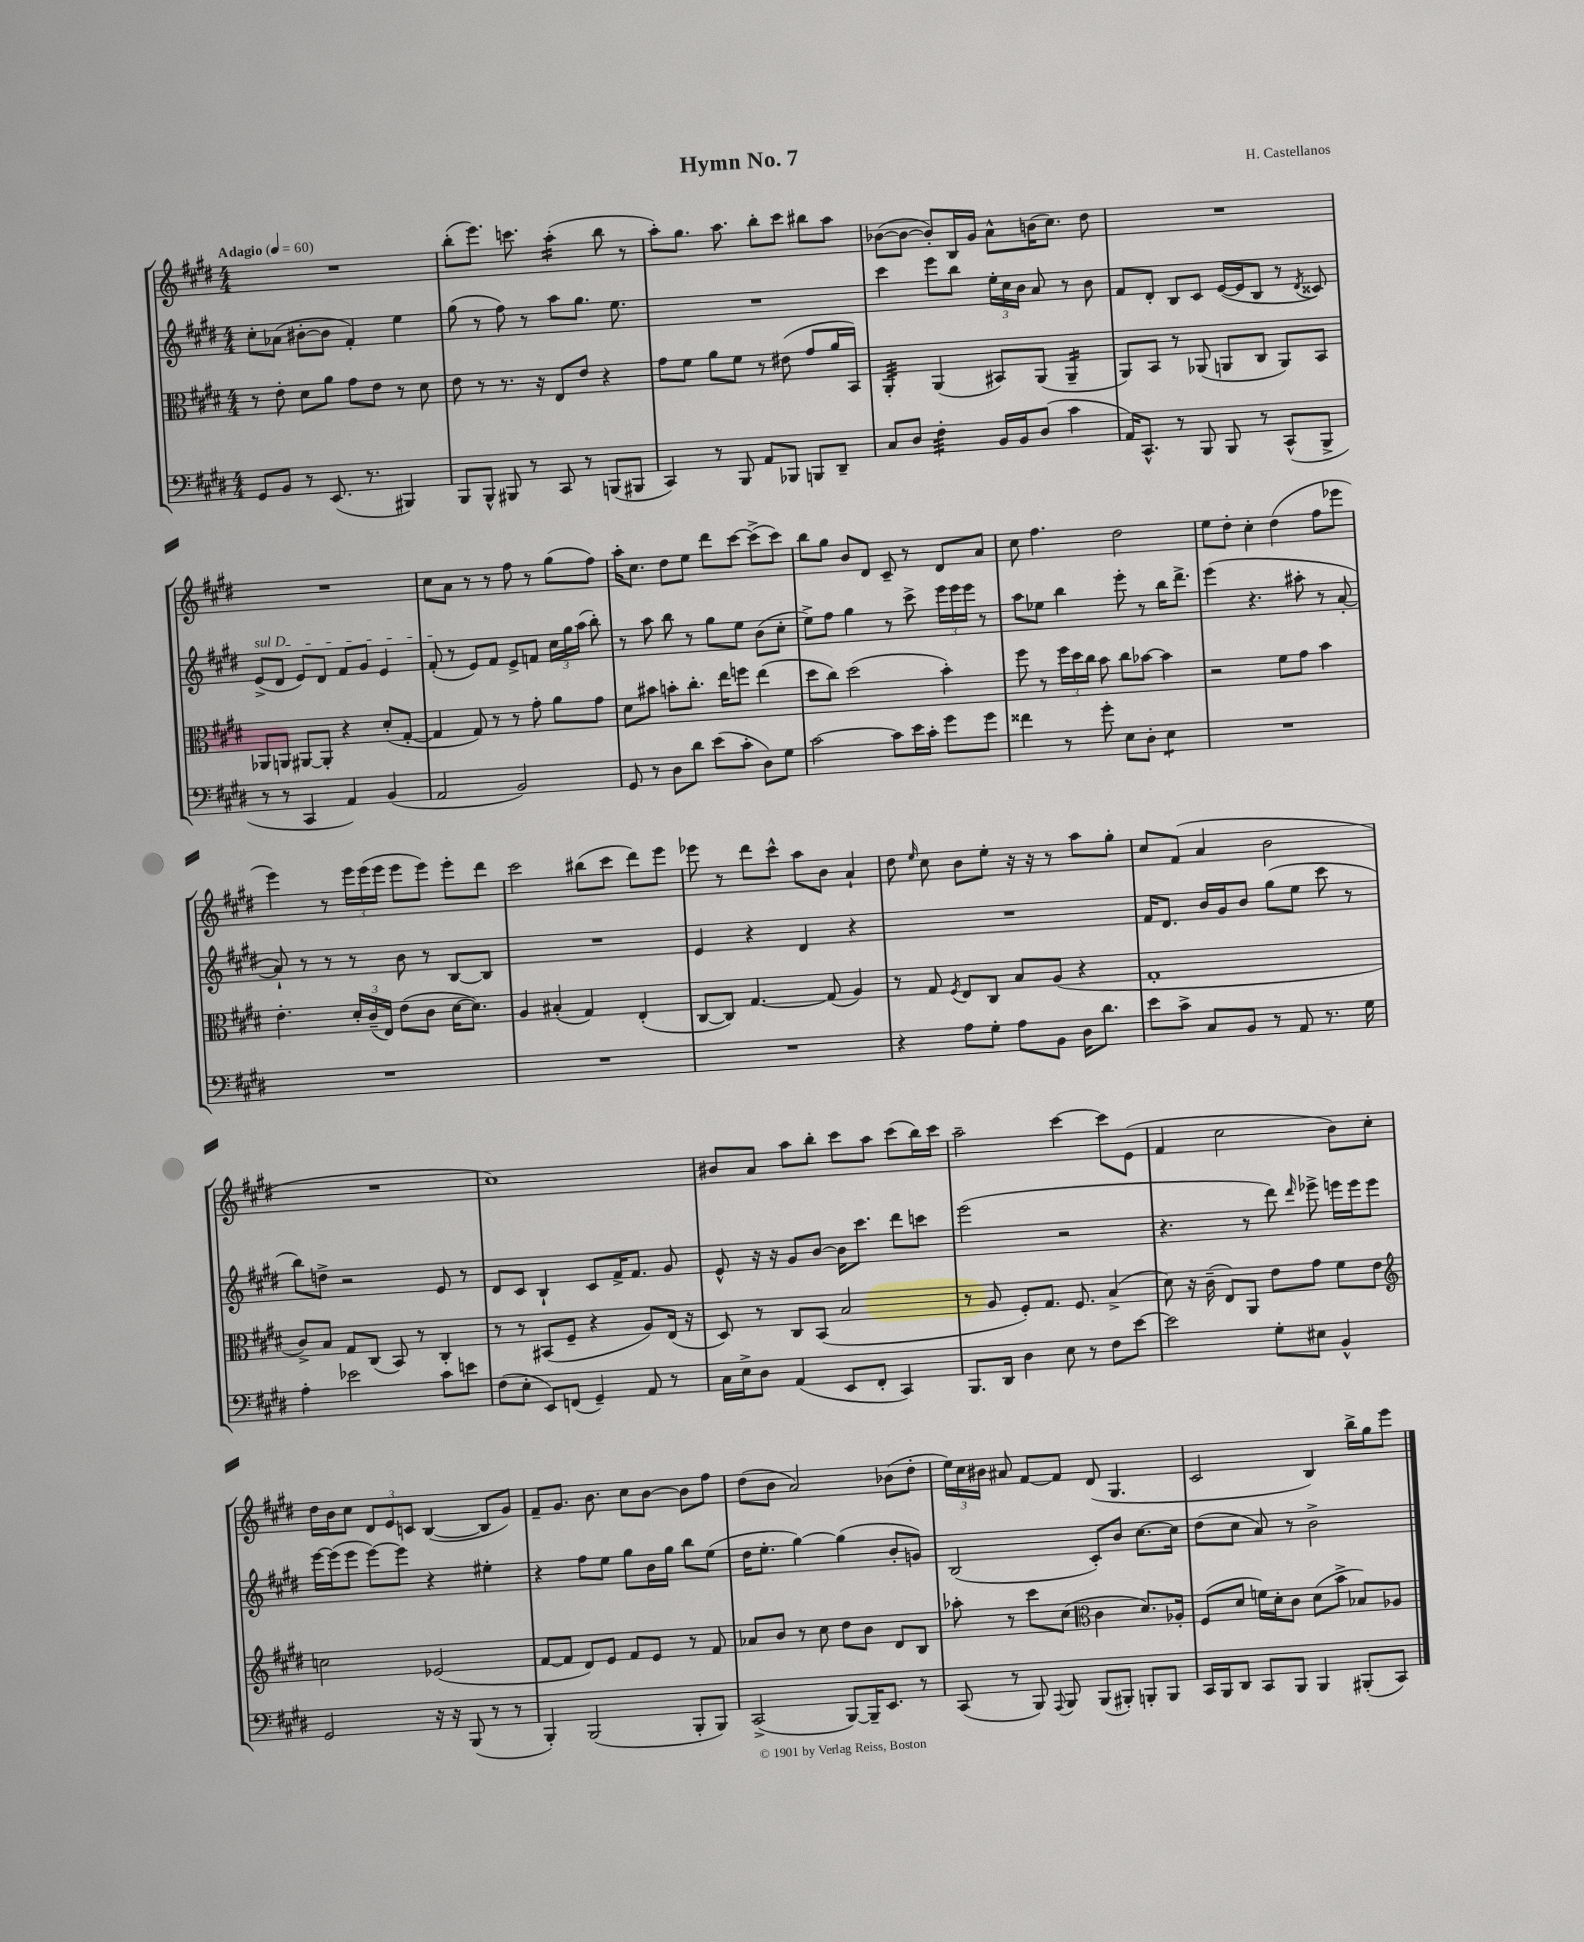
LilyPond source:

\header { title = "Hymn No. 7" composer = "H. Castellanos" }
<<
\new StaffGroup <<
\new Staff = "s0" {
    \clef treble \key e \major \numericTimeSignature \time 4/4 \tempo "Adagio" 4 = 60
    \autoBeamOff R1 |
    b''8[-.( e'''8.]) c'''8. a''4:16-.( b''8 r8 |
    a''8[-.) gis''8.] a''8. b''8[-. cis'''8] bis''8[ a''8] |
    bes'8[~( bes'8]~ bes'8[-.) b16 gis'16] a'8[-^ b'16( cis''8.]) dis''8 |
    R1 |
    R1 |
    cis''8[ a'8] r8 r8 fis''8 r8 gis''8[( fis''8]) |
    a''16[-. cis''8.] dis''8[ e''8] dis'''8[ cis'''8]~ cis'''8[->( cis'''8]) |
    b''8[ gis''8] b'8[ dis'8] cis'8-- r8 dis'8[ a'8] |
    cis''8 fis''4. dis''2 |
    e''8[ dis''8]-. cis''4-. dis''4( fis''8[ ees'''8] |
    e'''4) r8 \tuplet 3/2 { e'''16[ e'''16( e'''16] } e'''8[ e'''8]) e'''8[-. dis'''8] |
    cis'''2 bis''8[( cis'''8] dis'''8[) e'''8] |
    ees'''8 r8 dis'''8[ cis'''8]-^ a''8[ b'8] a'4-! |
    dis''8 \grace { e''16 } cis''8 b'8[ e''8]-. r16 r16 r8 a''8[ gis''8]-. |
    cis''8[ fis'8]( a'4 b'2 |
    R1 |
    cis''1) |
    bis'8[ a'8] a''8[ b''8]-. cis'''8[ a''8] cis'''8[( b''16) cis'''16] |
    a''2-- cis'''4~ cis'''8[ e'8]( |
    fis'4 cis''2 b'8[) cis''8]-. |
    dis''16[ b'16 cis''8] \tuplet 3/2 { dis'8[ e'8 c'8] } b4~( b8[ gis'8]) |
    fis'8[-- gis'8.] b'8. cis''8[ b'8]~ b'8[ fis''8] |
    dis''8[( b'8] a'2) bes'8[( dis''8]-. |
    \tuplet 3/2 { e''16[) cis''16 bis'16] } ais'8 fis'8[~ fis'8] dis'8( gis4. |
    cis'2 b4) b''16[-> gis''16 e'''8] \bar "|." |
}
\new Staff = "s1" {
    \clef treble \key e \major \numericTimeSignature \time 4/4
    \autoBeamOff cis''8[-. aes'8]( bis'8[~-. bis'8] fis'4-.) e''4 |
    gis''8( r8 fis''8) r8 a''8[ gis''8.] e''8. |
    R1 |
    cis'''4 e'''8[ b''8] \tuplet 3/2 { e''16[-. cis''16 b'16] } a'8 r8 b'8 |
    fis'8[ dis'8]-. b8[ cis'8] e'16[~( e'16 b8] r8 \acciaccatura { dis'8 } cisis'8) |
    \once \override TextSpanner.bound-details.left.text = \markup { \italic "sul D" } e'8[->\startTextSpan( dis'8] e'8[) dis'8] fis'8[ gis'8] e'4 |
    fis'8-.\stopTextSpan( r8 e'8[) fis'8] e'8[-> f'8] \tuplet 3/2 { cis''16[ gis''16 a''16]( } b''8-.) |
    r8 a''8 b''8 r8 gis''8[ e''8] b'8[( cis''8]-. |
    e''8[->) fis''8] gis''4 r8 cis'''8-> \tuplet 3/2 { e'''16[ e'''16 e'''16] } r8 |
    a''8[ ees''8] b''4 e'''8-. r8 b''16[ dis'''8.]-> |
    e'''4( r4. ais''8-. r8 a'8~-. |
    a'8-!) r8 r8 r8 b'8 r8 b8[~ b8] |
    R1 |
    e'4 r4 dis'4 r4 |
    R1 |
    fis'16[ dis'8.] b'16[ gis'16 b'8] gis''8[( e''8] cis'''8 r8 |
    b''8[) d''8]-> r2 e'8 r8 |
    dis'8[ cis'8] b4-! cis'8[ fis'16-> fis'8.] gis'8 |
    e'8-^ r16 r16 gis'8[ b'8]~ b'16[ cis'''8.] dis'''8[ c'''8] |
    e'''2( r2 |
    r4. r8 dis'''8) \grace { dis'''16 } ees'''8-> e'''16[ e'''16 e'''8] |
    e'''16[~ e'''16( e'''8] e'''8[~) e'''8] r4 eis''4-. |
    r4 fis''8[ e''8] gis''8[ b'16 gis''16] b''8[ e''8]( |
    dis''16[ e''8.]-. gis''4~) gis''4( b'8[-. g'8]) |
    b2( cis'8[-.) b'8] cis''8.[~ cis''16] |
    dis''8[( cis''8] a'8) r8 b'2-> \bar "|." |
}
\new Staff = "s2" {
    \clef alto \key e \major \numericTimeSignature \time 4/4
    \autoBeamOff r8 e'8-. dis'8[ a'8] gis'8[ e'8] r8 dis'8 |
    e'8 r8 r8. r16 e8[ e'8] r4 |
    gis'8[ fis'8] a'8[ fis'8] r8 eis'8( gis'8[ a'16 b,16]) |
    a,4:32-. a,4( bis,8[) a,8]( a,4:16-- |
    a,8[) b,8] r8 aes,8( a,8[ cis8] a,8[) b,8] |
    aes,8[ a,8] ais,8[~ ais,8]-. r4 dis'8[-.( gis8]~-. |
    gis4 gis8) r8 r8 gis'8-. a'8[ gis'8] |
    dis'8[ bis'8] b'8[-. cis''8.]-. e''16[ f''8] e''4( |
    dis''8[ cis''8]) dis''2( b'4-.) |
    fis''8 r8 \tuplet 3/2 { fis''16[ dis''16 cis''16] } b'8 cis''8[ bes'8]~ bes'4 |
    r2 fis'8[ gis'8] b'4 |
    e'4.-. \tuplet 3/2 { dis'16[-. cis'16--( e16]) } e'8[( cis'8] dis'16[~ dis'8.]) |
    a4 bis4-.( gis4) e4-.( |
    cis8[~ cis8]) gis4.~ gis8( a4) |
    r8 gis8 \acciaccatura { fis8 } e8[ cis8] b8[ a8]( r4 |
    gis1-. |
    cis'8[->) b8] gis8[ cis8]( b,8) r8 cis4-. |
    r8 r8 bis,8[( fis8]-- r4 a8[) e16]( r16 |
    dis8) r8 cis8[ b,8]( b2 |
    r8 a8 fis8[-.) gis8.] fis8. b4->( |
    dis'8) r16 cis'16--( e8[) a,8] e'8[ gis'8] fis'8[ e'8] |
    \clef treble c''2 ees'2( |
    fis'8[~ fis'8] dis'8[) e'8] fis'8[ e'8] r8 fis'8 |
    aes'8[ b'8] r8 cis''8 dis''8[ b'8] dis'8[ b8] |
    aes''8-. r8 cis'''8[ cis''8]( \clef alto cis'4 dis'8.[) aes16]-. |
    fis8[( dis'8] f'16[) dis'16-. cis'8] dis'8[( b'8]-> bes8[) aes8] \bar "|." |
}
\new Staff = "s3" {
    \clef bass \key e \major \numericTimeSignature \time 4/4
    \autoBeamOff gis,8[ b,8] r8 e,8.( r8. bis,,4) |
    b,,8[ b,,8]-^ bis,,8 r8 cis,8 r8 b,,8[( bis,,8] |
    cis,4) r8 b,,8 a,8[ bes,,8] b,,8[ dis,8]-- |
    cis8[ dis8] fis4:32-. b,16[ b,16 dis8]( cis'4 |
    a,16[) cis,8.]-^ r8 b,,8 b,,8 r8 cis,8[-^( b,,8]-> |
    r8 r8 cis,4 a,4) b,4( |
    a,2 b,2) |
    gis,8 r8 dis8[ dis'8] e'8[( cis'8]-. dis8[) gis8] |
    cis'2~ cis'8[ e'16 cis'16]-. gis'8[ gis'8] |
    fisis'4 r8 gis'8-. e8[ dis8]-. e4:8 |
    R1 |
    R1 |
    R1 |
    R1 |
    r4 a8[ gis8]-. a8[ b,8] dis16[ dis'8.] |
    e'8[ cis'8]-> cis8[ b,8] r8 a,8 r8. gis16 |
    a4-. ees'2 cis'8[ e'8] |
    fis8[( e8]-. e,8[) f,8]( gis,4--) a,8 r8 |
    cis16[ e16-> dis8] a,4( e,8[ fis,8]-. cis,4) |
    b,,8.[ dis,16] dis4 e8 r8 fis8[ e'8]~ |
    e'2 gis8[-. eis8] b,4-^ |
    gis,2 r16 r16 b,,8( r8 r8 |
    b,,4-.) b,,2( b,,8[-. b,,8]) |
    cis,2->( b,,8[~) b,,16-- e,8.] r8 |
    cis,8( r8 b,,8) \appoggiatura { a,,8 } b,,8 b,,8[( bis,,8]-.) b,,8[-. b,,8] |
    cis,16[ b,,16 dis,8] cis,8[ b,,8] b,,4 bis,,8[-.( cis,8]) \bar "|." |
}
>>
>>
\layout { \context { \Score \remove "Bar_number_engraver" } }
